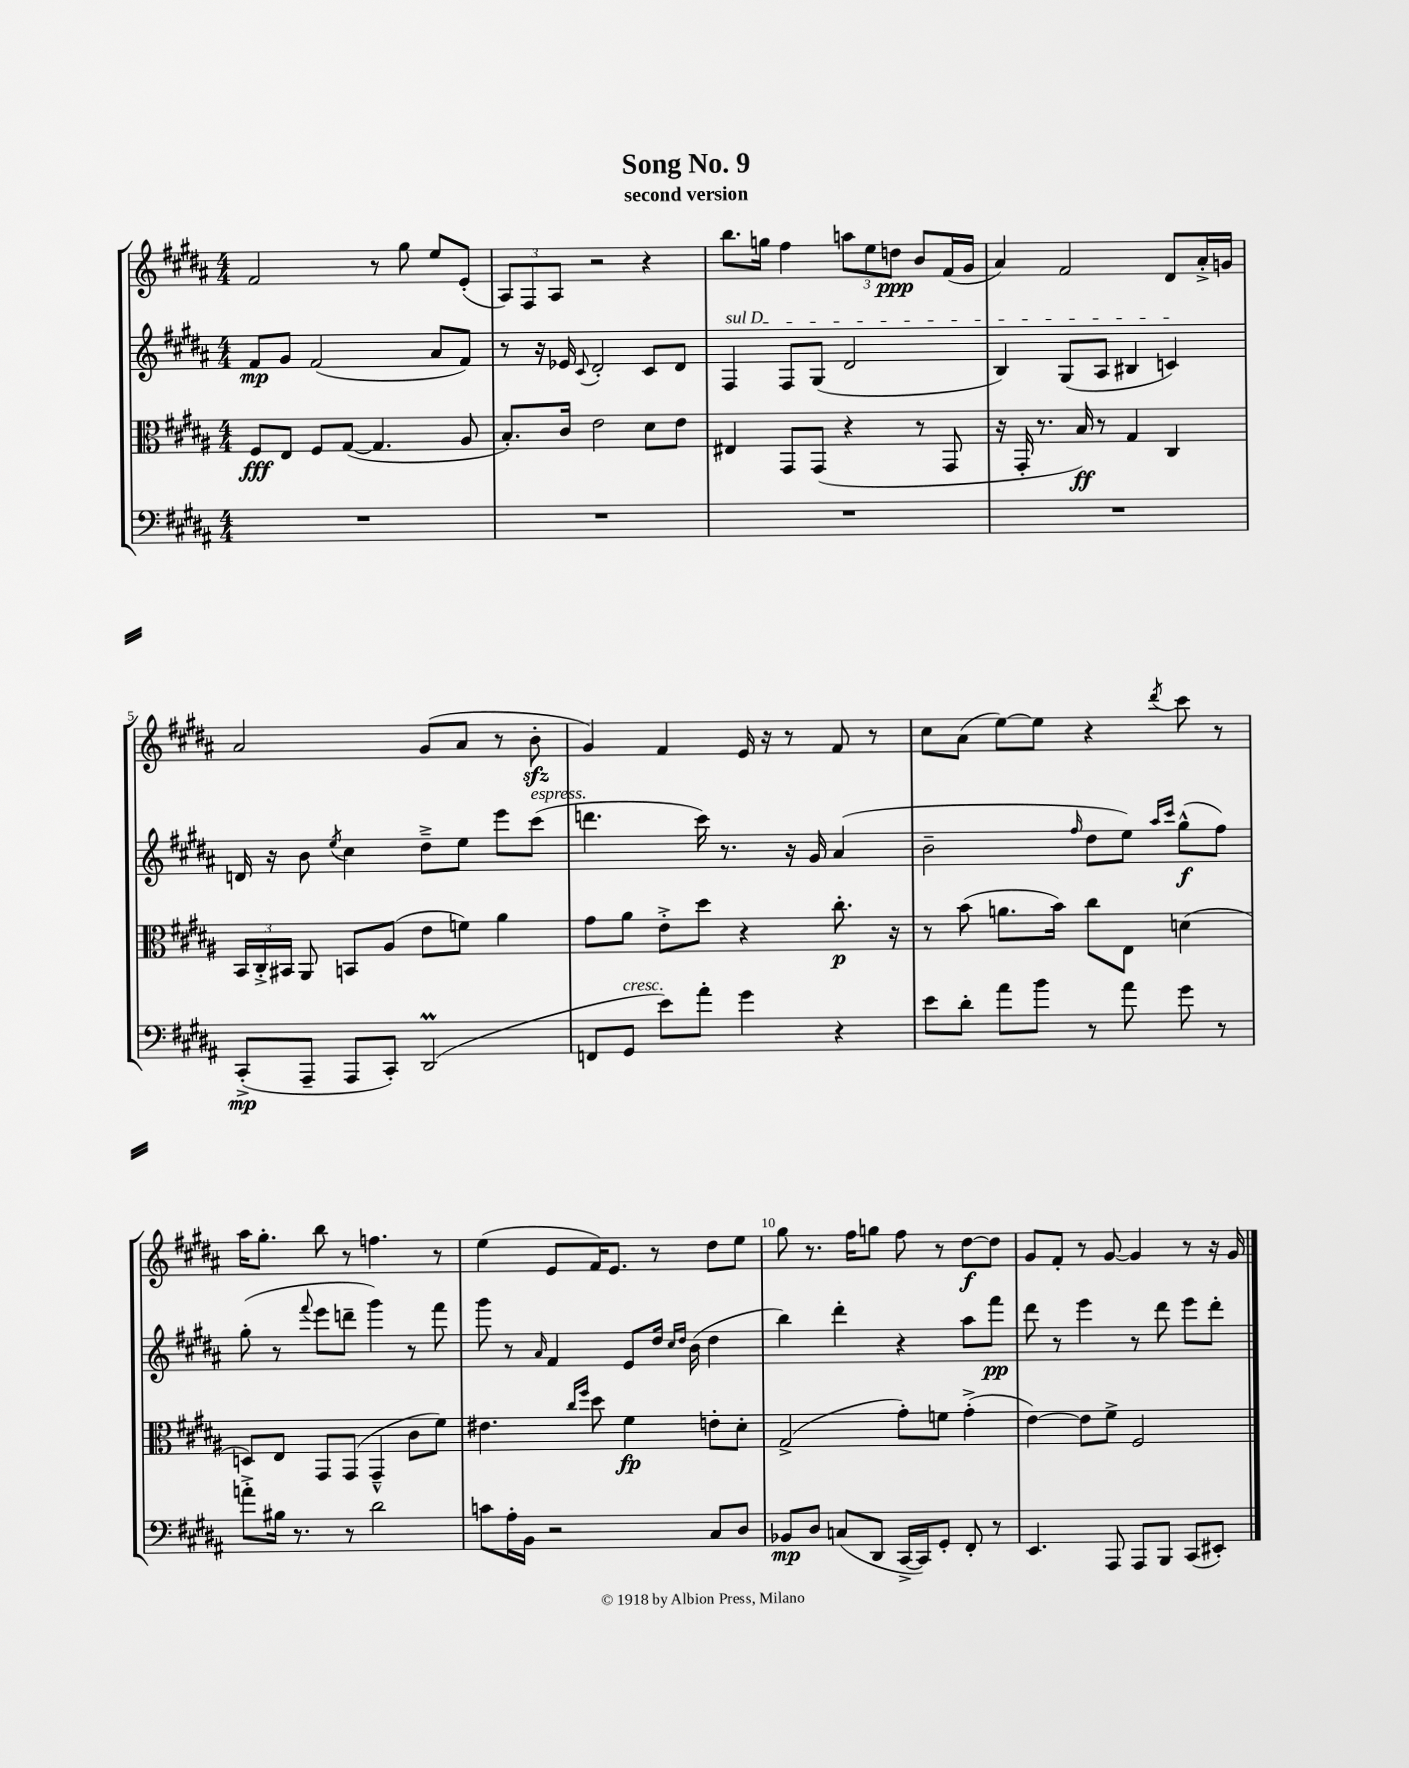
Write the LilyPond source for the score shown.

\header { title = "Song No. 9" subtitle = "second version" }
<<
\new StaffGroup <<
\new Staff = "s0" {
    \clef treble \key b \major \numericTimeSignature \time 4/4
    \autoBeamOff fis'2 r8 gis''8 e''8[ e'8]-.( |
    \tuplet 3/2 { ais8[) fis8 ais8] } r2 r4 |
    b''8.[ g''16] fis''4 \tuplet 3/2 { a''8[ e''8 d''8]\ppp } b'8[ fis'16( gis'16] |
    ais'4) fis'2 dis'8[ ais'16-.-> g'16] |
    ais'2 gis'8[( ais'8] r8 b'8-.\sfz |
    gis'4) fis'4 e'16 r16 r8 fis'8 r8 |
    cis''8[ ais'8]( e''8[~) e''8] r4 \acciaccatura { dis'''8 } cis'''8 r8 |
    ais''16[ gis''8.]-. b''8 r8 f''4. r8 |
    e''4( e'8[ fis'16) e'8.] r8 dis''8[ e''8] |
    gis''8 r8. fis''16[ g''8] fis''8 r8 dis''8[~\f dis''8] |
    gis'8[ fis'8]-. r8 gis'8~ gis'4 r8 r16 gis'16 \bar "|." |
}
\new Staff = "s1" {
    \clef treble \key b \major \numericTimeSignature \time 4/4
    \autoBeamOff fis'8[\mp gis'8] fis'2( ais'8[ fis'8]) |
    r8 r16 ees'16 \appoggiatura { cis'8 } dis'2-. cis'8[ dis'8] |
    \once \override TextSpanner.bound-details.left.text = \markup { \italic "sul D" } fis4\startTextSpan fis8[ gis8]( dis'2 |
    b4) gis8[( ais8] bis4 c'4\stopTextSpan) |
    d'16 r16 b'8 \acciaccatura { e''8 } cis''4 dis''8[---> e''8] e'''8[ cis'''8]^\markup { \italic "espress." }( |
    d'''4. cis'''16) r8. r16 gis'16 ais'4( |
    b'2-- \grace { fis''16 } dis''8[ e''8]) \grace { ais''16[ cis'''16] } gis''8[-^\f( fis''8]) |
    gis''8-.( r8 \appoggiatura { fis'''8 } e'''8[ d'''8]-- gis'''4) r8 fis'''8 |
    gis'''8 r8 \grace { ais'16 } fis'4 e'8[ dis''16] \grace { cis''16[ dis''16] } b'16( dis''4 |
    b''4) dis'''4-. r4 ais''8[ fis'''8]\pp |
    dis'''8 r8 e'''4 r8 dis'''8 e'''8[ dis'''8]-. \bar "|." |
}
\new Staff = "s2" {
    \clef alto \key b \major \numericTimeSignature \time 4/4
    \autoBeamOff fis8[\fff e8] fis8[ gis8]~( gis4. ais8 |
    b8.[-.) cis'16] e'2 dis'8[ e'8] |
    eis4 gis,8[ gis,8]( r4 r8 gis,8 |
    r16 gis,16-. r8. b16\ff) r8 gis4 cis4 |
    \tuplet 3/2 { b,16[ cis16-.-> bis,16] } ais,8 b,8[ ais8]( e'8[ f'8]) ais'4 |
    gis'8[ ais'8] e'8[-.-> dis''8] r4 cis''8.-.\p r16 |
    r8 b'8( a'8.[ b'16]) cis''8[ e8] d'4( |
    d8[) e8] gis,8[ gis,8]( gis,4---^ cis'8[ fis'8]) |
    eis'4. \grace { cis''16[ fis''16] } dis''8 fis'4\fp e'8[-. dis'8]-. |
    gis2->( gis'8[-.) f'8] gis'4-.->( |
    e'4~) e'8[ fis'8]-> fis2 \bar "|." |
}
\new Staff = "s3" {
    \clef bass \key b \major \numericTimeSignature \time 4/4
    \autoBeamOff R1 |
    R1 |
    R1 |
    R1 |
    cis,8[-.->\mp( ais,,8]-- ais,,8[ cis,8]-.) dis,2\prall( |
    f,8[ gis,8]^\markup { \italic "cresc." } e'8[) ais'8]-. gis'4 r4 |
    e'8[ dis'8]-. ais'8[ b'8] r8 ais'8 gis'8 r8 |
    a'8[-.-> bis16] r8. r8 dis'2 |
    c'8[ ais16-. b,16] r2 cis8[ dis8] |
    bes,8[\mp dis8] c8[( dis,8] cis,16[~-> cis,16) gis,8]-. fis,8-. r8 |
    e,4. ais,,8 ais,,8[ b,,8] cis,8[( eis,8]-.) \bar "|." |
}
>>
>>
\layout { \context { \Score \override BarNumber.break-visibility = ##(#f #t #t) barNumberVisibility = #(every-nth-bar-number-visible 5) } }
